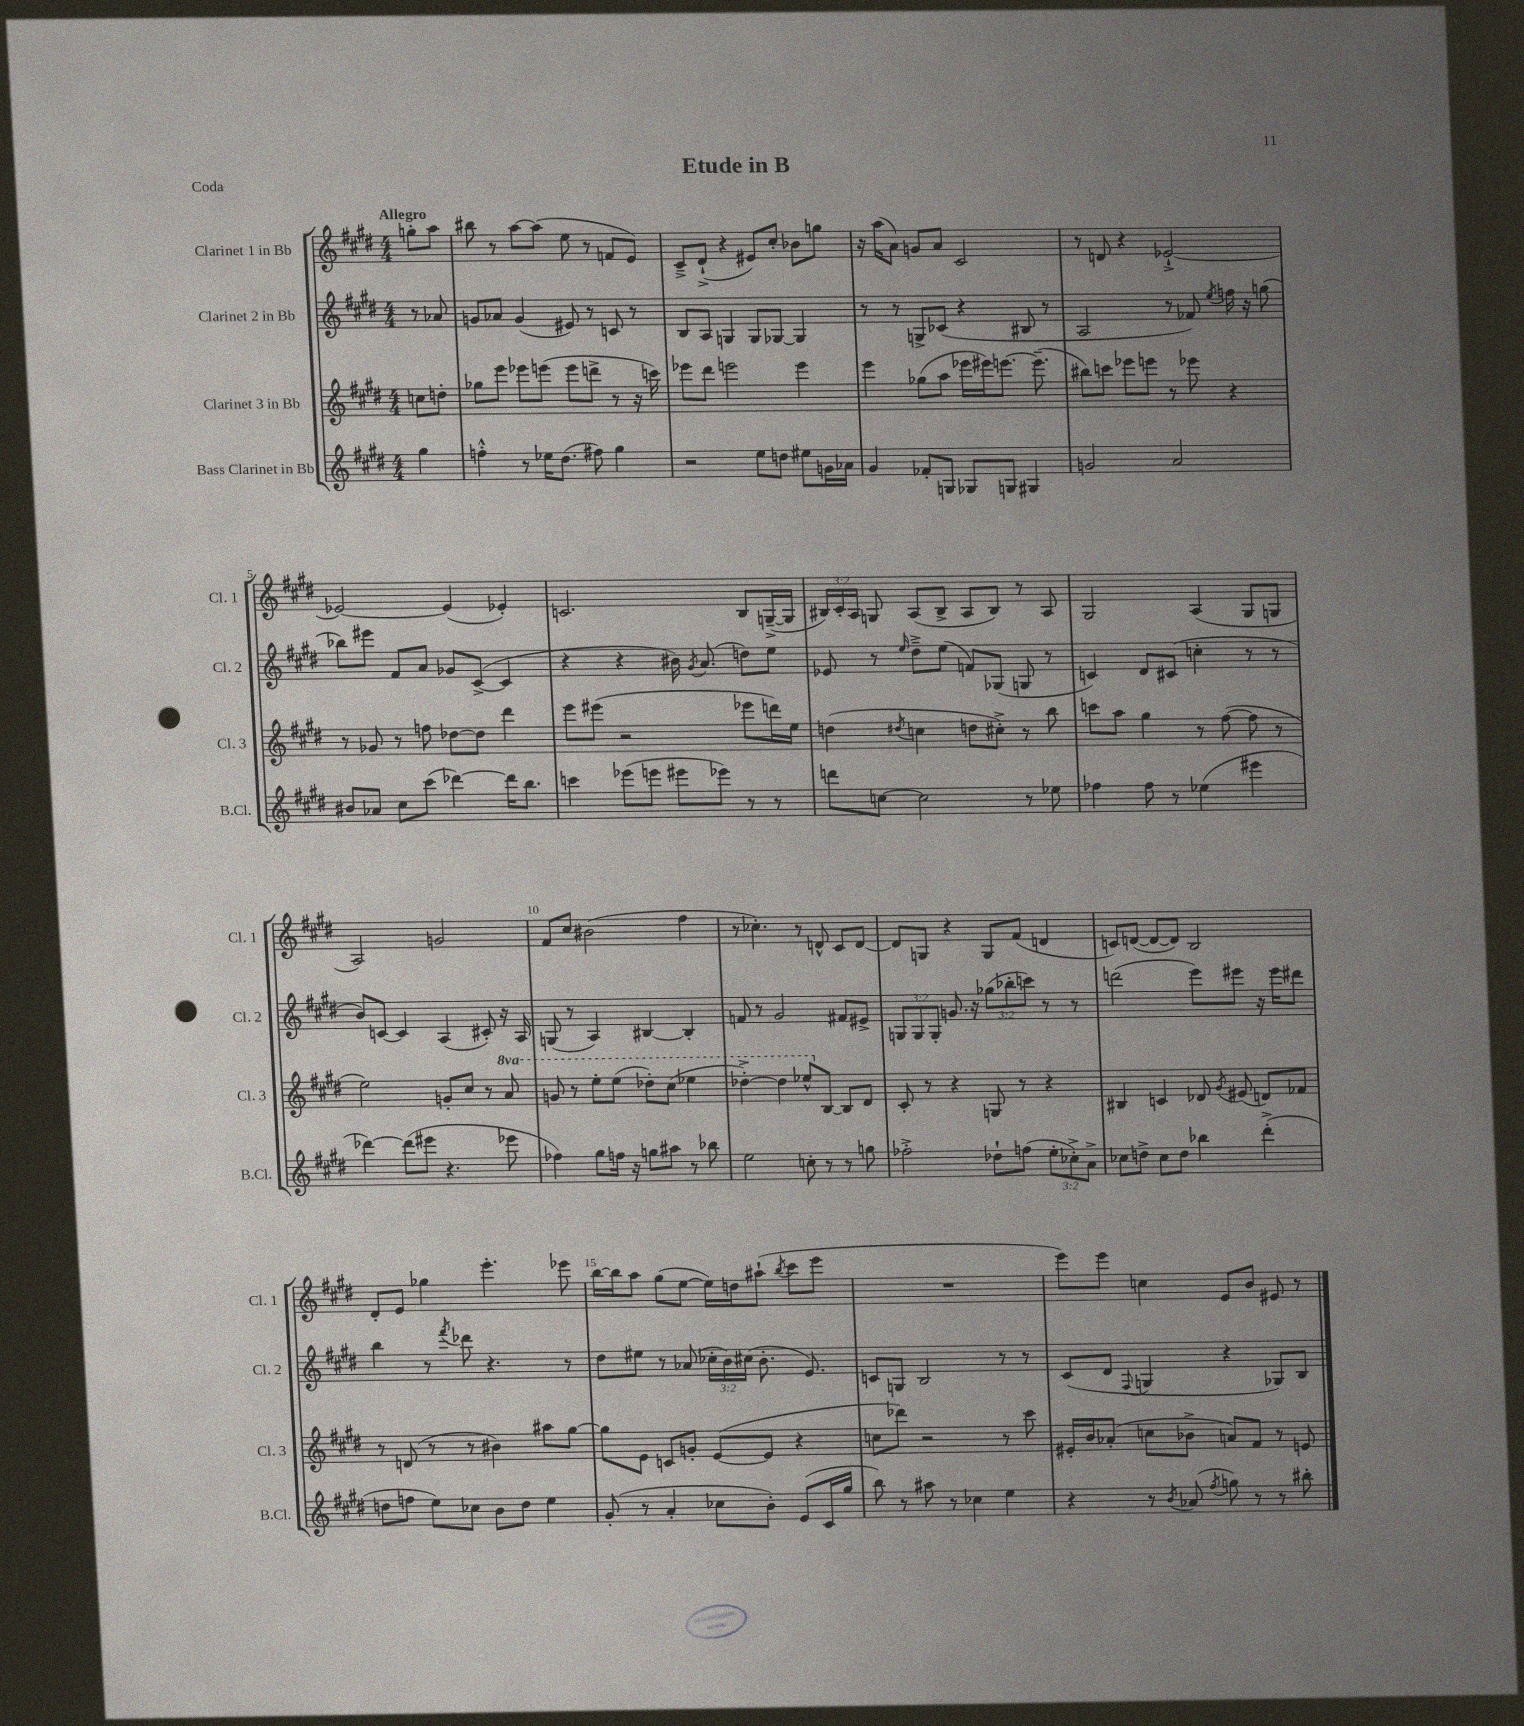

**kern	**kern	**kern	**kern
*part4	*part3	*part2	*part1
*staff4	*staff3	*staff2	*staff1
*I"Bass Clarinet in Bb	*I"Clarinet 3 in Bb	*I"Clarinet 2 in Bb	*I"Clarinet 1 in Bb
*I'B.Cl.	*I'Cl. 3	*I'Cl. 2	*I'Cl. 1
*clefG2	*clefG2	*clefG2	*clefG2
*k[f#c#g#d#]	*k[f#c#g#d#]	*k[f#c#g#d#]	*k[f#c#g#d#]
*M4/4	*M4/4	*M4/4	*M4/4
=	=	=	=
!	!	!	!LO:TX:a:B:t=Allegro
4gg#\	8ccn\L	8r	8ggn'\L
.	8ddn'\J	8a-X/	8aa\J
=1	=1	=1	=1
4ffn'^^\	8gg-X\L	8gn/L	8bb#X\
.	8eee\J	8a-X/J	8r
8r	8eee-X\L	(4g/	[8aa\L
16ee-X\KL	(8eeen\J	.	(8aa\J]
(8.dd#\J	.	.	.
.	8eee\L	8e#X/)	8ee\
8ff#X\)	8dddn^\J	8r	8r
4gg#\	8r	8cn/	8fn/L
.	16r	8r	8e/J)
.	16cccn\)	.	.
=2	=2	=2	=2
2r	8eee-X\L	8B/L	8c#~^/L
.	8ddd#\J	8A/J	(8d#`^/J
.	2eeen\	4Gn/	4r
8ee\L	.	8G/L	8e#X/L)
8ddn\J	.	[8G-X/J	8cc#'/J
8ee#X\L	4eee\	4G-/]	8b-X\L
16gn\L	.	.	8ggn\J
16a-X\JJ	.	.	.
=3	=3	=3	=3
4g#/	4eee\	8r	16r
.	.	.	(16aa\KL
.	.	8r	8a\J)
8f-X'/L	(8gg-X\L	8Gn^/L	8gn/L
8Gn/J	8aa\J	(8c-X/J	8a/J
8G-X/L	16eee-X\LL	4r	2c#/
.	16eee#X\J)	.	.
8Gn/J	[8.eeen\J	.	.
4G#X/	.	8B#X/	.
.	(8.eee~\]	.	.
.	.	8r	.
=4	=4	=4	=4
2gn/	8bb#X\L)	2A/	8r
.	8cccn\J	.	8dn/
.	8eee-X\L	.	4r
.	8eeen\J	.	.
2a/	8r	8r	[2e-X`^/
.	8eee-X\	8f-X/)	.
.	.	8qee/	.
.	4r	16ffn\	.
.	.	16r	.
.	.	(8ggn\	.
!!LO:LB:g=z
=5	=5	=5	=5
8b#X/L	8r	8bb-X\L)	2e-X/_
8a-X/J	8g-X/	8eee#X\J	.
8cc#\L	8r	8f#/L	.
(8ccc#\J	8ffn\	8a/J	.
[4ddd-X\)	[8dd-X\L	8g-X/L	(4e-/]
.	8dd-\J]	([8c#^/J	.
16ddd-\KL]	4ddd#\	4c#/]	4e-X'/)
8.bb\J	.	.	.
=6	=6	=6	=6
4cccn\	8eee\L	4r	2.cn/
.	(8eee#X\J	.	.
(8eee-X\L	2r	4r	.
8eeen\J	.	.	.
8eee#X\L	.	16b#X\)	.
.	.	8qg#/	.
.	.	(8.a/	.
8eee-X\J)	.	.	.
8r	8eee-X\L	8ddn\L)	8B/L
8r	16dddn\L)	8ee\J	([16Gn~^/L
.	16ee\JJ	.	16G/JJ]
=7	=7	=7	=7
8dddn\L	(4ddn\	8e-X/	24B#X/LL)
.	.	.	24c#'/
.	.	.	24A/JJ
[8ccn\J	.	8r	8Gn/
.	8qdd#X/	16qqee/	.
2cc\]	4ccn\	8dd#~^\L	(8A/L
.	.	(8ee\J	8B#^/J
.	8ddn\L	8fn/L)	8A/L
.	8cc#X'^\J)	(8G-X/J	8B#/J)
8r	8r	8Gn/	8r
8ee-X\	8bb\	8r	8A/
=8	=8	=8	=8
4ff-X\	8cccn\L	4cn/)	2G#/
.	8aa\J	.	.
8ff-\	4gg#\	8d#/L	.
8r	.	(8c#X/J	.
(4ee-X\	8r	4ccn'\	(4A/
.	([8ff#\	.	.
4eee#X\	8ff#\]	8r	8G#/L
.	8r	8r	8Gn/J
!!LO:LB:g=z
=9	=9	=9	=9
[4ddd-X\)	2ee\)	8b/L)	2A/)
.	.	[8cn/J	.
(8ddd-\L]	.	4c/]	.
8eee#X\J	.	.	.
4.r	8gn'/L	(4A/	2gn/
.	8cc#/J	.	.
.	8r	8c#X'/)	.
*	*8va	*	*
8eee-X\	8aa/	16r	.
.	.	16A/	.
=10	=10	=10	=10
4ff-X\)	8ggn/	(8Gn/	8f#/L
.	8r	8r	8cc#/J
8gg#\L	8eee'\L	4A/)	(2b#X\
16ffn\Jk	(8eee\J	.	.
16r	.	.	.
8ggn\L	8ddd-X'\L)	[4B#X/	.
8aa#X\J	(8ccc#\J	.	.
8r	4eee-X\	4B#'/]	4ff#\
8bb-X\	.	.	.
=11	=11	=11	=11
2ee\	[4ddd-X'^\)	8fn/	8r
.	.	8r	4.cc-X'\)
.	4ddd-\]	2g#/	.
8ccn'\	8eee-X^^/L	.	8r
*	*X8va	*	*
8r	[8B/J	.	8dn^^/
8r	8B/L]	8f#X/L	8c#/L
8ggn\	8d#/J	8e#X^/J	[8d/J
=12	=12	=12	=12
2ff-X'^\	8c#'/	12Gn/L	8d/L]
.	.	12G/	.
.	8r	.	8Gn/J
.	.	12G'/J	.
.	4r	8.gn/	4r
.	.	16r	.
8dd-X`\L	8Gn/	(12gg-X\L	8G/L
.	.	12bb-X'\	.
(8ffn\J	8r	.	(8f#/J
.	.	12cccn\J)	.
12ee'\L	4r	8r	4dn/
12cc-X'^\)	.	.	.
.	.	8r	.
12a^\J	.	.	.
=13	=13	=13	=13
8cc-X\L	4B#X/	(2dddn\	8cn/L)
8ddn^\J	.	.	([8dn/J
8cc-\L	4cn/	.	8d/L_
8dd\J	.	.	8d/J])
4bb-X\	8d-X/	8eee\L)	2B/
.	8qg#/	.	.
.	(8e#X/	8eee#X\J	.
(4ddd#'^\	8dn/L)	16r	.
.	.	16eee#\KL	.
.	8f-X/J	8ddd#X\J	.
!!LO:LB:g=z
=14	=14	=14	=14
8ddn\L	8r	4bb\	8d#'/L
8ffn\J	(8dn/	.	8e/J
8ee\L)	8r	8r	4gg-X\
.	.	8qfff#/	.
8cc-X\J	8r	8ddd-X\	.
8b\L	4b#X\)	4.r	4.eee'\
8dd\J	.	.	.
4ee\	8aa#X\L	.	.
.	[8gg#\J	8r	8eee-X\
=15	=15	=15	=15
(8g#'/	8gg#\L]	8dd#\L	[16bb\LL
.	.	.	16bb\J]
8r	8e\J	8ee#X\J	8aa\J
4a'/	8cn/L	8r	(8gg#\L
.	8gn'/J	(8a-X/	[8ee\J
8cc-X\L	([8e/L	24cc-X'\LL	16ee\LL])
.	.	24b\)	.
.	.	.	16ddn\J
.	.	(24cc#X\JJ	.
8b'\J)	8e/J]	8.b'\	(8aa#X`\J
.	.	.	8qbb/
(8e/L	4r	.	8ccc#\L
.	.	8.e/)	.
16c#/L	.	.	8eee\J
16gg#/JJ	.	.	.
=16	=16	=16	=16
8bb\)	8ccn\L	8cn/L	1r
8r	8ddd-X\J)	8Gn/J	.
8aa#X\	2r	2B/	.
8r	.	.	.
4cc-X\	.	.	.
4ee\	8r	8r	.
.	8ccc#\	8r	.
=17	=17	=17	=17
4r	16e#X'/LL	(8c#/L	8eee\L)
.	16b/J	.	.
.	(8a-X'/J	8d#/J	8eee\J
.	.	8qqF#/	.
8r	8ccn\L	4Gn/	4ccn\
8qb/	.	.	.
(8a-X/	8b-X^\J	.	.
8qff#/	.	.	.
8ggn\)	8an/L)	4r	8e/L
8r	8f#/J	.	8b/J
8r	8r	8G-X/L)	8e#X/
8bb#X'\	8en/	8B/J	8r
==	==	==	==
*-	*-	*-	*-
